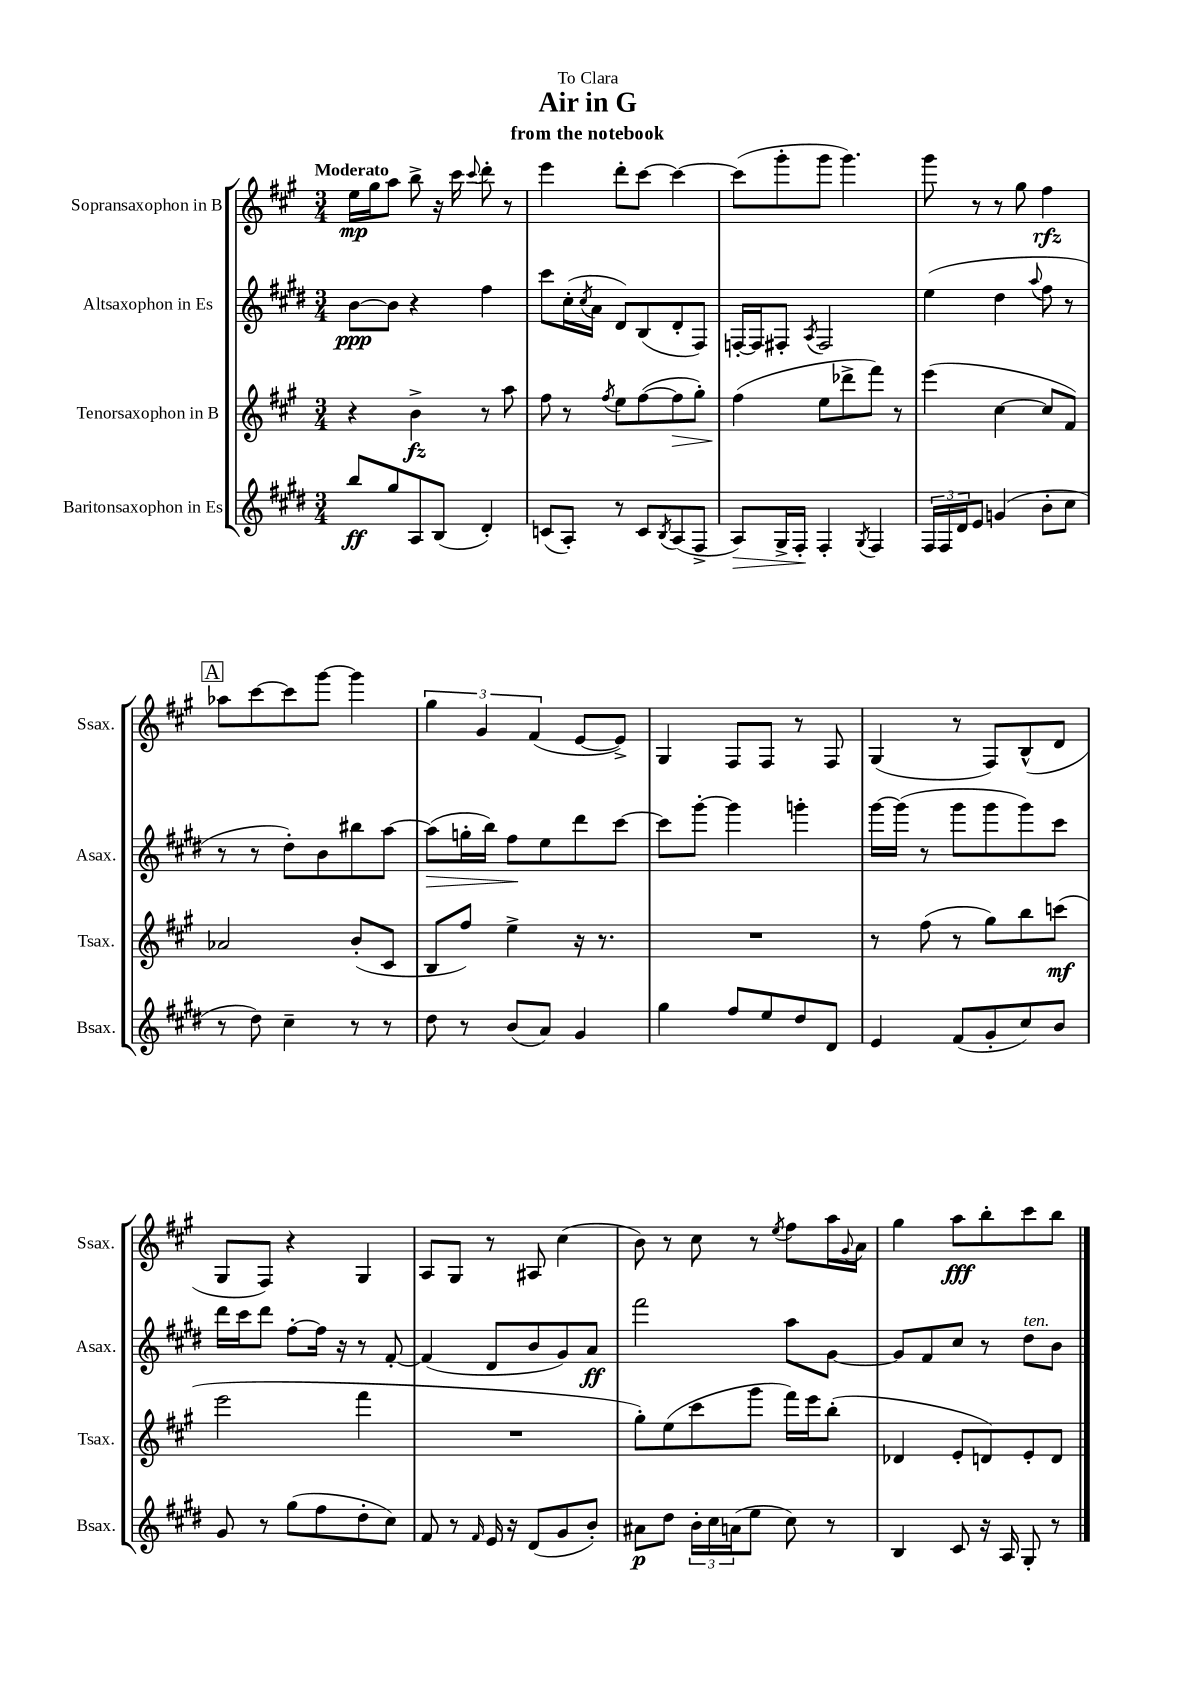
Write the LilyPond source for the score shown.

\header { title = "Air in G" subtitle = "from the notebook" dedication = "To Clara" }
<<
\new StaffGroup <<
\new Staff = "s0" \with { instrumentName = "Sopransaxophon in B" shortInstrumentName = "Ssax." } {
    \clef treble \key a \major \numericTimeSignature \time 3/4 \tempo "Moderato"
    e''16\mp gis''16 a''8 b''8-> r16 cis'''16 \appoggiatura { cis'''8 } d'''8-. r8 |
    e'''4 d'''8-. cis'''8~ cis'''4~ |
    cis'''8( gis'''8-. gis'''8 gis'''4.) |
    gis'''8 r8 r8 gis''8 fis''4\rfz |
    \mark \markup { \box "A" } aes''8 cis'''8~ cis'''8 gis'''8~ gis'''4 |
    \tuplet 3/2 { gis''4 gis'4 fis'4( } e'8~ e'8->) |
    gis4 fis8 fis8 r8 fis8 |
    gis4( r8 fis8) b8-^( d'8 |
    gis8 fis8) r4 gis4 |
    a8 gis8 r8 ais8 cis''4( |
    b'8) r8 cis''8 r8 \acciaccatura { e''8 } fis''8 a''16 \appoggiatura { gis'8 } a'16 |
    gis''4 a''8\fff b''8-. cis'''8 b''8 \bar "|." |
}
\new Staff = "s1" \with { instrumentName = "Altsaxophon in Es" shortInstrumentName = "Asax." } {
    \clef treble \key e \major \numericTimeSignature \time 3/4
    b'8~\ppp b'8 r4 fis''4 |
    cis'''8 cis''16-.( \acciaccatura { cis''8 } a'16 dis'8) b8( dis'8-. fis8) |
    f16~-. f16 fis8-. \acciaccatura { a8 } fis2 |
    e''4( dis''4 \appoggiatura { a''8 } fis''8 r8 |
    \mark \markup { \box "A" } r8 r8 dis''8-.) b'8 bis''8 a''8~ |
    a''8\>( g''16-. b''16) fis''8\! e''8 dis'''8 cis'''8~ |
    cis'''8 gis'''8~-. gis'''4 g'''4-. |
    gis'''16~ gis'''16( r8 gis'''8 gis'''8 gis'''8) cis'''8 |
    dis'''16 cis'''16 dis'''8 fis''8~-. fis''16 r16 r8 fis'8~-. |
    fis'4( dis'8 b'8 gis'8) a'8\ff |
    fis'''2 a''8 gis'8~ |
    gis'8 fis'8 cis''8 r8 dis''8^\markup { \italic "ten." } b'8 \bar "|." |
}
\new Staff = "s2" \with { instrumentName = "Tenorsaxophon in B" shortInstrumentName = "Tsax." } {
    \clef treble \key a \major \numericTimeSignature \time 3/4
    r4 b'4->\fz r8 a''8 |
    fis''8 r8 \acciaccatura { fis''8 } e''8 fis''8~( fis''8\> gis''8-.) |
    fis''4\!( e''8 des'''8-> fis'''8) r8 |
    e'''4( cis''4~ cis''8 fis'8) |
    \mark \markup { \box "A" } aes'2 b'8-.( cis'8 |
    b8 fis''8) e''4-> r16 r8. |
    R2. |
    r8 fis''8( r8 gis''8) b''8 c'''8\mf( |
    e'''2 fis'''4 |
    R2. |
    gis''8-.) e''8( cis'''8 gis'''8 fis'''16) e'''16 b''8-.( |
    des'4 e'8-. d'8) e'8-. d'8 \bar "|." |
}
\new Staff = "s3" \with { instrumentName = "Baritonsaxophon in Es" shortInstrumentName = "Bsax." } {
    \clef treble \key e \major \numericTimeSignature \time 3/4
    b''8\ff gis''8 a8 b8( dis'4-.) |
    c'8( a8-.) r8 c'8 \acciaccatura { b8 } a8( fis8-> |
    a8\>) gis16-> fis16-.\! fis4-. \acciaccatura { gis8 } fis4 |
    \tuplet 3/2 { fis16 fis16 dis'16 } e'8 g'4( b'8-. cis''8 |
    \mark \markup { \box "A" } r8 dis''8) cis''4-- r8 r8 |
    dis''8 r8 b'8( a'8) gis'4 |
    gis''4 fis''8 e''8 dis''8 dis'8 |
    e'4 fis'8( gis'8-. cis''8) b'8 |
    gis'8 r8 gis''8( fis''8 dis''8-. cis''8) |
    fis'8 r8 \grace { fis'16 } e'16 r16 dis'8( gis'8 b'8-.) |
    ais'8\p dis''8 \tuplet 3/2 { b'16-. cis''16 a'16( } e''8 cis''8) r8 |
    b4 cis'8 r16 a16 gis8-. r8 \bar "|." |
}
>>
>>
\layout { \context { \Score \remove "Bar_number_engraver" } }
